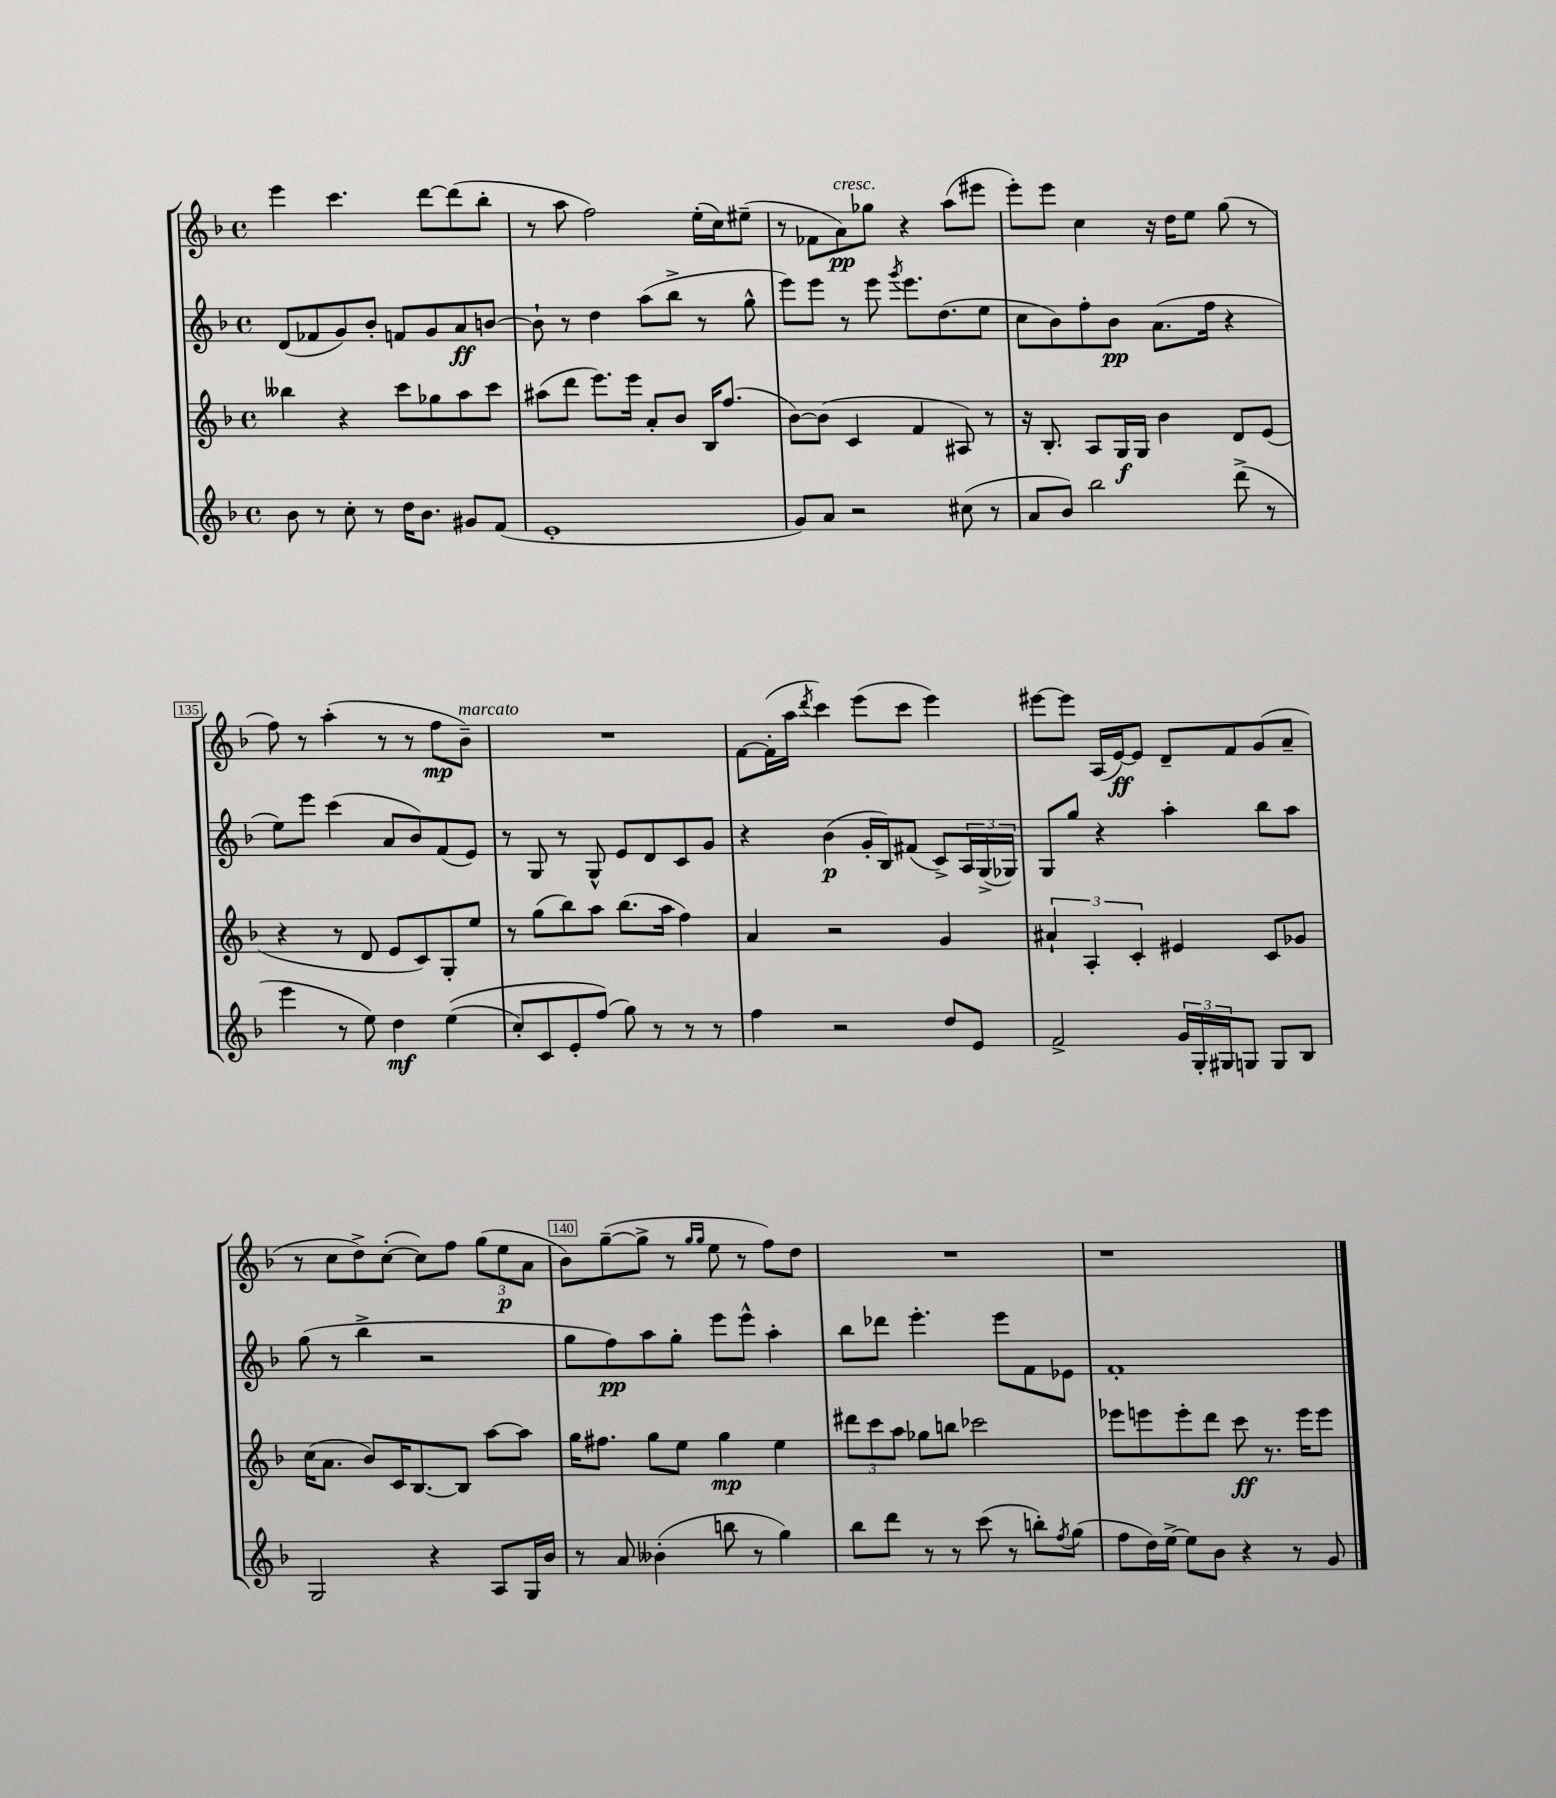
<<
\new StaffGroup <<
\new Staff = "s0" {
    \clef treble \key f \major \defaultTimeSignature \time 4/4
    e'''4 c'''4. d'''8~ d'''8( bes''8-. |
    r8 a''8 f''2) e''16-.( c''16) eis''8--( |
    r8 fes'8 a'8\pp^\markup { \italic "cresc." }) ges''8 r4 a''8( eis'''8 |
    e'''8-.) e'''8 c''4 r16 d''16 e''8 g''8( r8 |
    f''8) r8 a''4-.( r8 r8 f''8\mp bes'8--^\markup { \italic "marcato" }) |
    R1 |
    f'8~ f'16-.( a''16 \acciaccatura { d'''8 } c'''4) e'''8( c'''8 e'''4) |
    eis'''8~ eis'''8 a16( e'16~\ff) e'8 d'8-- f'8 g'8( a'8-- |
    r8 c''8 d''8->) c''8~-.( c''8) f''8 \tuplet 3/2 { g''8( e''8\p a'8 } |
    bes'8) g''8~--( g''8-> r8 \grace { g''16 g''16 } e''8 r8 f''8) d''8 |
    R1 |
    r1 \bar "|." |
}
\new Staff = "s1" {
    \clef treble \key f \major \defaultTimeSignature \time 4/4
    d'8( fes'8 g'8) bes'8-. f'8 g'8 a'8\ff b'8~ |
    b'8-! r8 d''4 a''8( bes''8-> r8 g''8-^ |
    e'''8) e'''8 r8 e'''8 \acciaccatura { g'''8 } e'''8. d''8.( e''8 |
    c''8 bes'8) f''8-. bes'8\pp a'8.( f''16 r4 |
    e''8) e'''8 c'''4( a'8 bes'8) f'8( e'8) |
    r8 g8 r8 g8-^ e'8 d'8 c'8 g'8 |
    r4 bes'4\p( g'16-. bes16) fis'8( c'8->) \tuplet 3/2 { a16 g16->( ges16) } |
    g8 g''8 r4 a''4-. bes''8 a''8 |
    g''8( r8 bes''4-> r2 |
    g''8 f''8\pp) a''8 g''8-. e'''8 e'''8-^ a''4-. |
    bes''8 des'''8 e'''4.-. e'''8 f'8 ees'8 |
    f'1-. \bar "|." |
}
\new Staff = "s2" {
    \clef treble \key f \major \defaultTimeSignature \time 4/4
    beses''4 r4 c'''8 ges''8 a''8 c'''8 |
    ais''8( d'''8 e'''8.) e'''16 a'8-. bes'8 bes16 f''8.( |
    bes'8~) bes'8( c'4 f'4 ais8) r8 |
    r16 bes8.-. a8 g16\f g16 bes'4 d'8 e'8( |
    r4 r8 d'8 e'8 c'8) g8-. e''8 |
    r8 g''8( bes''8) a''8 bes''8.( a''16 f''4) |
    a'4 r2 g'4 |
    \tuplet 3/2 { ais'4-! a4-. c'4-. } eis'4 c'8 ges'8 |
    c''16( a'8. bes'8) c'16 bes8.~ bes8 a''8~ a''8 |
    g''16 fis''8. g''8 e''8 g''4\mp e''4 |
    \tuplet 3/2 { dis'''8 c'''8 a''8 } ges''8 b''8 ces'''2 |
    ees'''8 e'''8 e'''8-. d'''8 c'''8\ff r8. e'''16 e'''8 \bar "|." |
}
\new Staff = "s3" {
    \clef treble \key f \major \defaultTimeSignature \time 4/4
    bes'8 r8 c''8-. r8 d''16 bes'8. gis'8 f'8( |
    e'1-. |
    g'8) a'8 r2 cis''8( r8 |
    a'8 bes'8) bes''2 d'''8->( r8 |
    e'''4 r8 e''8) d''4\mf e''4(\( |
    c''8-.) c'8 e'8-. f''8(\) g''8) r8 r8 r8 |
    f''4 r2 d''8 e'8 |
    f'2-> \tuplet 3/2 { g'16 g16-. gis16 } g8 g8 bes8 |
    g2 r4 a8 g16 bes'16 |
    r8 a'8 beses'4-.( b''8 r8 g''4) |
    bes''8 d'''8 r8 r8 c'''8( r8 b''8-.) \acciaccatura { f''8 } g''8( |
    f''8 d''16) e''16~-> e''8 bes'8 r4 r8 g'8 \bar "|." |
}
>>
>>
\layout { \context { \Score currentBarNumber = #131 \override BarNumber.break-visibility = ##(#f #t #t) barNumberVisibility = #(every-nth-bar-number-visible 5) \override BarNumber.stencil = #(make-stencil-boxer 0.1 0.3 ly:text-interface::print) } }
